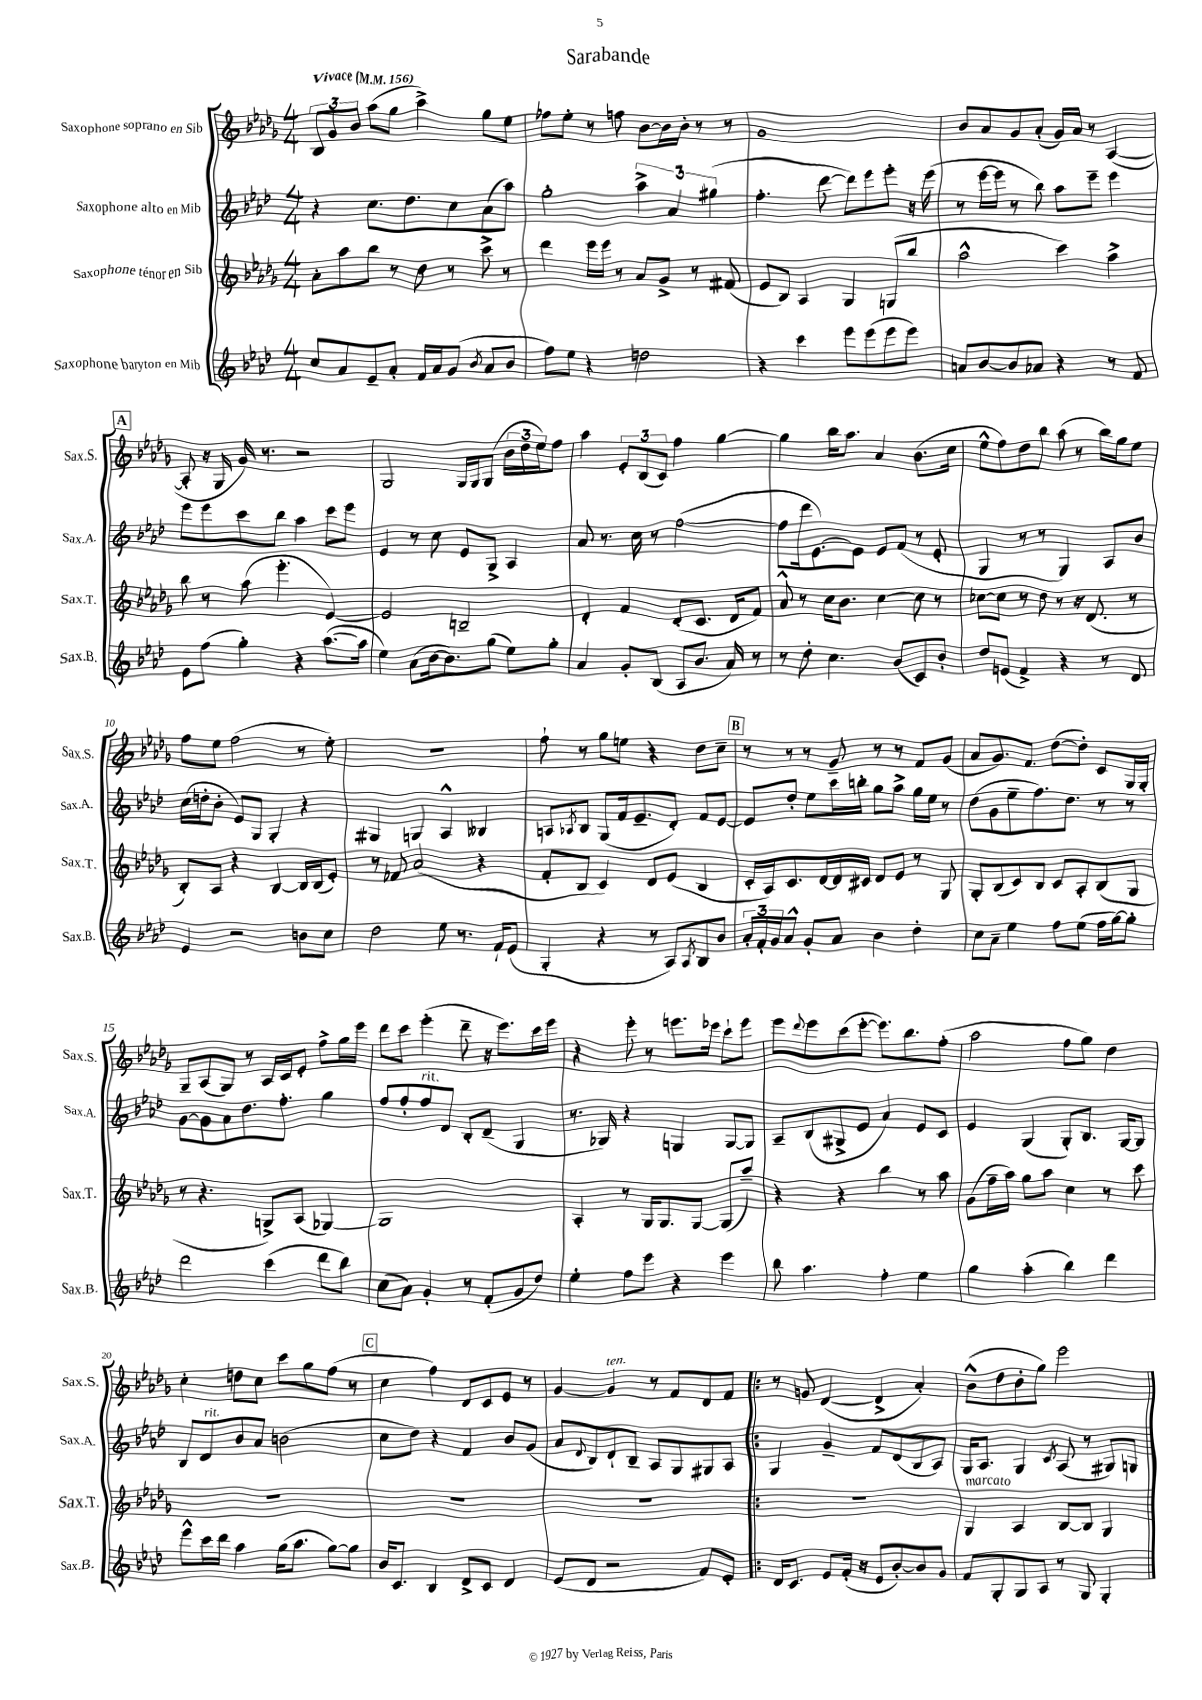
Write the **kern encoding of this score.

**kern	**kern	**kern	**kern
*staff4	*staff3	*staff2	*staff1
*clefG2	*clefG2	*clefG2	*clefG2
*k[b-e-a-d-]	*k[b-e-a-d-g-]	*k[b-e-a-d-]	*k[b-e-a-d-g-]
*M4/4	*M4/4	*M4/4	*M4/4
*MM156	*MM156	*MM156	*MM156
8cc/L	8a-'\L	4r	12B-/L
.	.	.	12g-/
8a-/	8aa-\	.	.
.	.	.	12b-/J
8e-~/	8bb-\J	8.cc\L	(8aa-\L
8a-'/J	8r	.	8gg-\J
.	.	8.dd-\	.
16f/LL	8dd-\	.	4aa-^\)
16a-/J	.	.	.
(8g/J	8r	8cc\	.
8qb-/	.	.	.
8a-/L	8ccc^\	(8a-\	8gg-\L
8b-/J	8r	8aa-\J)	8ee-\J
=	=	=	=
8ff\L)	4ddd-\	2gg'\	8ff-\L
8ee-\J	.	.	8ee-'\J
4r	16eee-\LL	.	8r
.	16eee-\JJ	.	.
.	8r	.	8ff\
2dd\	8a-/L	6aa-^\	[8b-\L
.	8g-^/J	.	16b-\]L
.	.	6a-/	.
.	.	.	16b-'\JJ
.	8r	.	8r
.	.	(6gg#\	.
.	(8f#/	.	8r
=	=	=	=
4r	8e-/L	4.ff'\	1g-
.	8B-/J)	.	.
4ccc\	4A-/	.	.
.	.	[8ddd-\	.
8eee-\L	4G-/	8ddd-\]L)	.
(8eee-\	.	8eee-\	.
8eee-\	(8G/L	8eee-'\J	.
8eee-\J)	8bb-/J	16r	.
.	.	(16eee-\	.
=	=	=	=
8a/L	2aa-^^\	8r	8b-/L
[8b-/	.	[16eee-\LL	8a-/
.	.	16eee-\]JJ	.
8b-/]	.	8r	8g-/
8a-/J	.	8bb-\)	(8a-'/J
4r	4ccc\)	8aa-\L	16g-/LL)
.	.	.	16a-/JJ
.	.	8eee-~\J	8r
8r	4aa-^\	4eee-\	([4A-/
8f/	.	.	.
=	=	=	=
8e-\L	8bb-\	8eee-\L	8A-'/]
(8ff\J	8r	8eee-\	16r
.	.	.	16G-/
4gg'\)	(8aa-\	8ccc\	16g-/)
.	.	.	8.r
.	4.eee-'\	8bb-\J	.
4r	.	4aa-\	2r
([8.aa-\L	[4e-/)	8ccc\L	.
.	.	8eee-\J	.
16aa-\]Jk	.	.	.
=	=	=	=
4ee-\)	2e-/]	4e-/	2G-/
(8a-\L	.	8r	.
[16b-\k	.	8cc\	.
8.b-\])	.	.	.
.	2B~/	8e-/L	16G-/LL
.	.	.	16G-/J
(8gg\J	.	8G^/J	(8G-/J
8ee-\L)	.	4A-/	24b-\LL
.	.	.	24dd-\
.	.	.	24ee-\J)
8gg'\J	.	.	8ff\J
=	=	=	=
4a-/	4d-'/	8a-/	4aa-\
.	.	8.r	.
8g'/L	4f/	.	12e-'/L
.	.	16cc\	.
.	.	.	(12B-/
(8B-/J	.	8r	.
.	.	.	12c/J)
8A-/L	(8d-'/L	([2ff\	4ff\
8.b-/J	8.c/J	.	.
.	.	.	[4gg-\
16a-/)	16d-/LK	.	.
8r	8f/J)	.	.
=	=	=	=
8r	8a-^^/	8ff\]L	4gg-\]
8dd-'\	8r	16ddd-\k	.
.	.	[8.e-\)	.
4.cc\	16cc\LK	.	16bb-\LK
.	8.b-\J	.	8.aa-\J
.	.	8e-\]J	.
.	[4cc\	8e-/L	4a-/
(8b-/L	.	(8f/J	.
8c/)	8cc\]	8r	(8.b-\L
8b-'/J	8r	8e-'/	.
.	.	.	16cc\Jk
=	=	=	=
8dd-/L	[8cc-\L	4G/	8ee-^^\L
(8e/J	8cc-\]J	.	8ff\)
4f^/)	8r	8r	8dd-\
.	8dd-\	8r	8bb-\J
4r	8r	4G/)	(8aa-\
.	16r	.	8r
.	(8.d-/	.	.
8r	.	8A-/L	16bb-\LL)
.	.	.	16gg-\J
8d-/	8r	8b-/J	8ee-\J
=	=	=	=
4e-/	8B-'/L)	(16cc\LL	8ff\L
.	.	16dd'\J	.
.	8A-/J	8b-'\J	8ee-\J
2r	4r	8e-/L)	(2ff\
.	.	8G/J	.
.	[4B-/	4G'/	.
8b\L	16B-/]LL	4r	8r
.	(16B-/J	.	.
8cc\J	8e-'/J)	.	8ee-'\)
=	=	=	=
2dd-\	8r	4G#/	1r
.	8f-/	.	.
.	(2a-/	4G/	.
8ee-\	.	4A-^^/	.
8.r	.	.	.
.	4r	4B--/	.
16f`/LK	.	.	.
(8e-/J	.	.	.
=	=	=	=
4G'/	8f'/L	8A/L	8ff`\
.	.	8qA-/	.
.	8B-/J	8B-/J	8r
4r	4c/)	(8G/L	8gg-\L
.	.	16f/k	8ee\J
.	.	8.e-~/	.
8r	8d-/L	.	4r
8A-/L)	(8e-/J	8d-'/J)	.
8qA-/	.	.	.
8B-/	4B-/	8f/L	8dd-\L
8b-/J	.	[8e-/J	8cc~\J
=	=	=	=
24a-'/LL	16c'/LL	8e-/]L	8r
24f'/	.	.	.
.	16A-/J)	.	.
24g/J	.	.	.
8a-^^/J	8.c/	8dd-'/J	8r
8g'/L	.	8ee-\L	8r
.	[16d-/L	.	.
8a-/J	16d-/]	16ccc\L	8g-~/
.	16c#/JJ	16bb'\JJ	.
4b-\	8d-/L	8gg\L	8r
.	8e-/J	8aa-^\J	8r
4dd-'\	8r	16gg\LL	8f/L
.	.	16ee-\JJ	.
.	8G-/	8r	(8g-/J
=	=	=	=
8cc\L	8G-'/L	(8dd-\L	8a-/L
8a-~\J	(8B-/	8g\	8.g-/)
4ee-\	8c/)	8ee-~\	.
.	.	.	8.f/J
.	8B-/J	8.ff\)	.
8ff\L	8c/L	.	([8dd-\L
.	.	8.dd-\J	.
(8ee-\J	8A-'/	.	8dd-'\]J)
16ff\LL	(8B-/	8r	8c/L
[16gg\J)	.	.	.
8gg'\]J	8G-/J	8r	16G-/L
.	.	.	16G-'/JJ
=	=	=	=
2ddd-\	8r	[8g\L	8G-~/L
.	4.r	8g\]	(8A-/
.	.	8a-\	8G-/J)
.	.	8.dd-\	8r
(4ccc\	8G^/L)	.	16A-/LL
.	.	8.ff'\J	16c/J
.	(8A-/J	.	8e-'/J
8ddd-\L	[4G-/)	4gg\	8ff^\L
8bb-\J)	.	.	16gg-\L
.	.	.	16eee-\JJ
=	=	=	=
(8cc\L	1G-]	8ff/L	8ddd-\L
8a-\J)	.	8ff'/	8ccc\J
4g'/	.	8ff/	(4eee-'\
.	.	8d-/J	.
8r	.	8B-'/L	8ddd-~\
(8f'/L	.	(8d-~/J	16r
.	.	.	8.eee-\L)
8g/	.	4G/	.
8dd-/J)	.	.	16ccc\L
.	.	.	16eee-\JJ
=	=	=	=
4ee-'\	4A-'/	8.r	4r
.	.	16G-/)	.
8ff\L	8r	4r	8eee-'\
8eee-\J	16G-/LK	.	8r
.	8.G-/	.	.
4r	.	4G/	8.eee\L
.	[8G-/J	.	.
.	.	.	16eee-\Jk
4eee-\	(8G-/]L	[8G/L	8ccc`\L
.	8aa-~/J)	8G/]J	8eee-\J
=	=	=	=
8bb-\	4r	8A-~/L	8eee-\L
.	.	.	8qqddd-/
4.aa-\	.	(8B-/	8eee-\
.	4r	8G#^/	(8ccc\
.	.	8e-/J	[8eee-'\J
4ff'\	4bb-\	4a-/)	8.eee-\]L)
.	.	.	8.bb-\
4ee-\	8r	8e-/L	.
.	8aa-\	8c/J	(8ff'\J
=	=	=	=
4gg\	(8g-\L	4e-/	2aa-\
.	16ff~\L	.	.
.	16aa-\JJ)	.	.
(4aa-'\	8gg-\L	(4G/	.
.	8aa-\J	.	.
4bb-\)	4cc\	8G'/L)	8ff\L
.	.	8.B-/J	8gg-\J)
4ddd-\	8r	.	4dd-\
.	.	[16G/LK	.
.	8ccc\	8G/]J	.
=	=	=	=
8eee-^^\L	1r	8B-/L	4cc'\
16ccc\L	.	8d-/	.
16ddd-\JJ	.	.	.
4aa-\	.	8b-/	8dd\L
.	.	8a-/J	8cc\J
(16gg\LK	.	(2b\	8ccc\L
8.aa-\J	.	.	.
.	.	.	8gg-\
[8gg\L)	.	.	(8ff\J
8gg\]J	.	.	8r
=	=	=	=
16b-/LK	1r	8cc\L	4cc\
8.c/J	.	.	.
.	.	8dd-\J)	.
4B-/	.	4r	4ff\)
8d-^/L	.	4f/	8d-/L
8c/J	.	.	8c/
4d-/	.	8b-/L	8e-/J
.	.	(8g/J	8r
=	=	=	=
(8e-/L	1r	8a-/L	[4g-/
.	.	8qqd-/	.
8d-/J	.	8B-/)	.
2r	.	8d-`/	4g-/]
.	.	8B-~/J	.
.	.	8A-/L	8r
.	.	8G/	8f/L
8f/L)	.	8G#/	8d-/
8e-'/J	.	8A-/J	8f/J
=!|:	=!|:	=!|:	=!|:
16d-/LK	1r	4G/	8r
8.c/J	.	.	.
.	.	.	8g/
8e-/L	.	4g~/	([4d-/
(16f'/Jk	.	.	.
16r	.	.	.
8e-/L	.	8f/L	4d-^/]
[8b-'/)	.	(8d-/	.
8b-/]	.	8B-/	4a-'/)
8g/J	.	8A-/J)	.
=	=	=	=
8f/L	4G-/	16G/LK	(8b-^^\L
.	.	8.A-/J	.
8G'/	.	.	8dd-\
8G/	4A-/	4G/	8b-'\
8A-/J	.	.	8gg-\J)
.	.	8qc/	.
8r	[8B-/L	(8A-/	2eee-\
8G/	8B-/]J	8r	.
4G'/	4G-/	8G#/L)	.
.	.	8G/J	.
==	==	==	==
*-	*-	*-	*-
